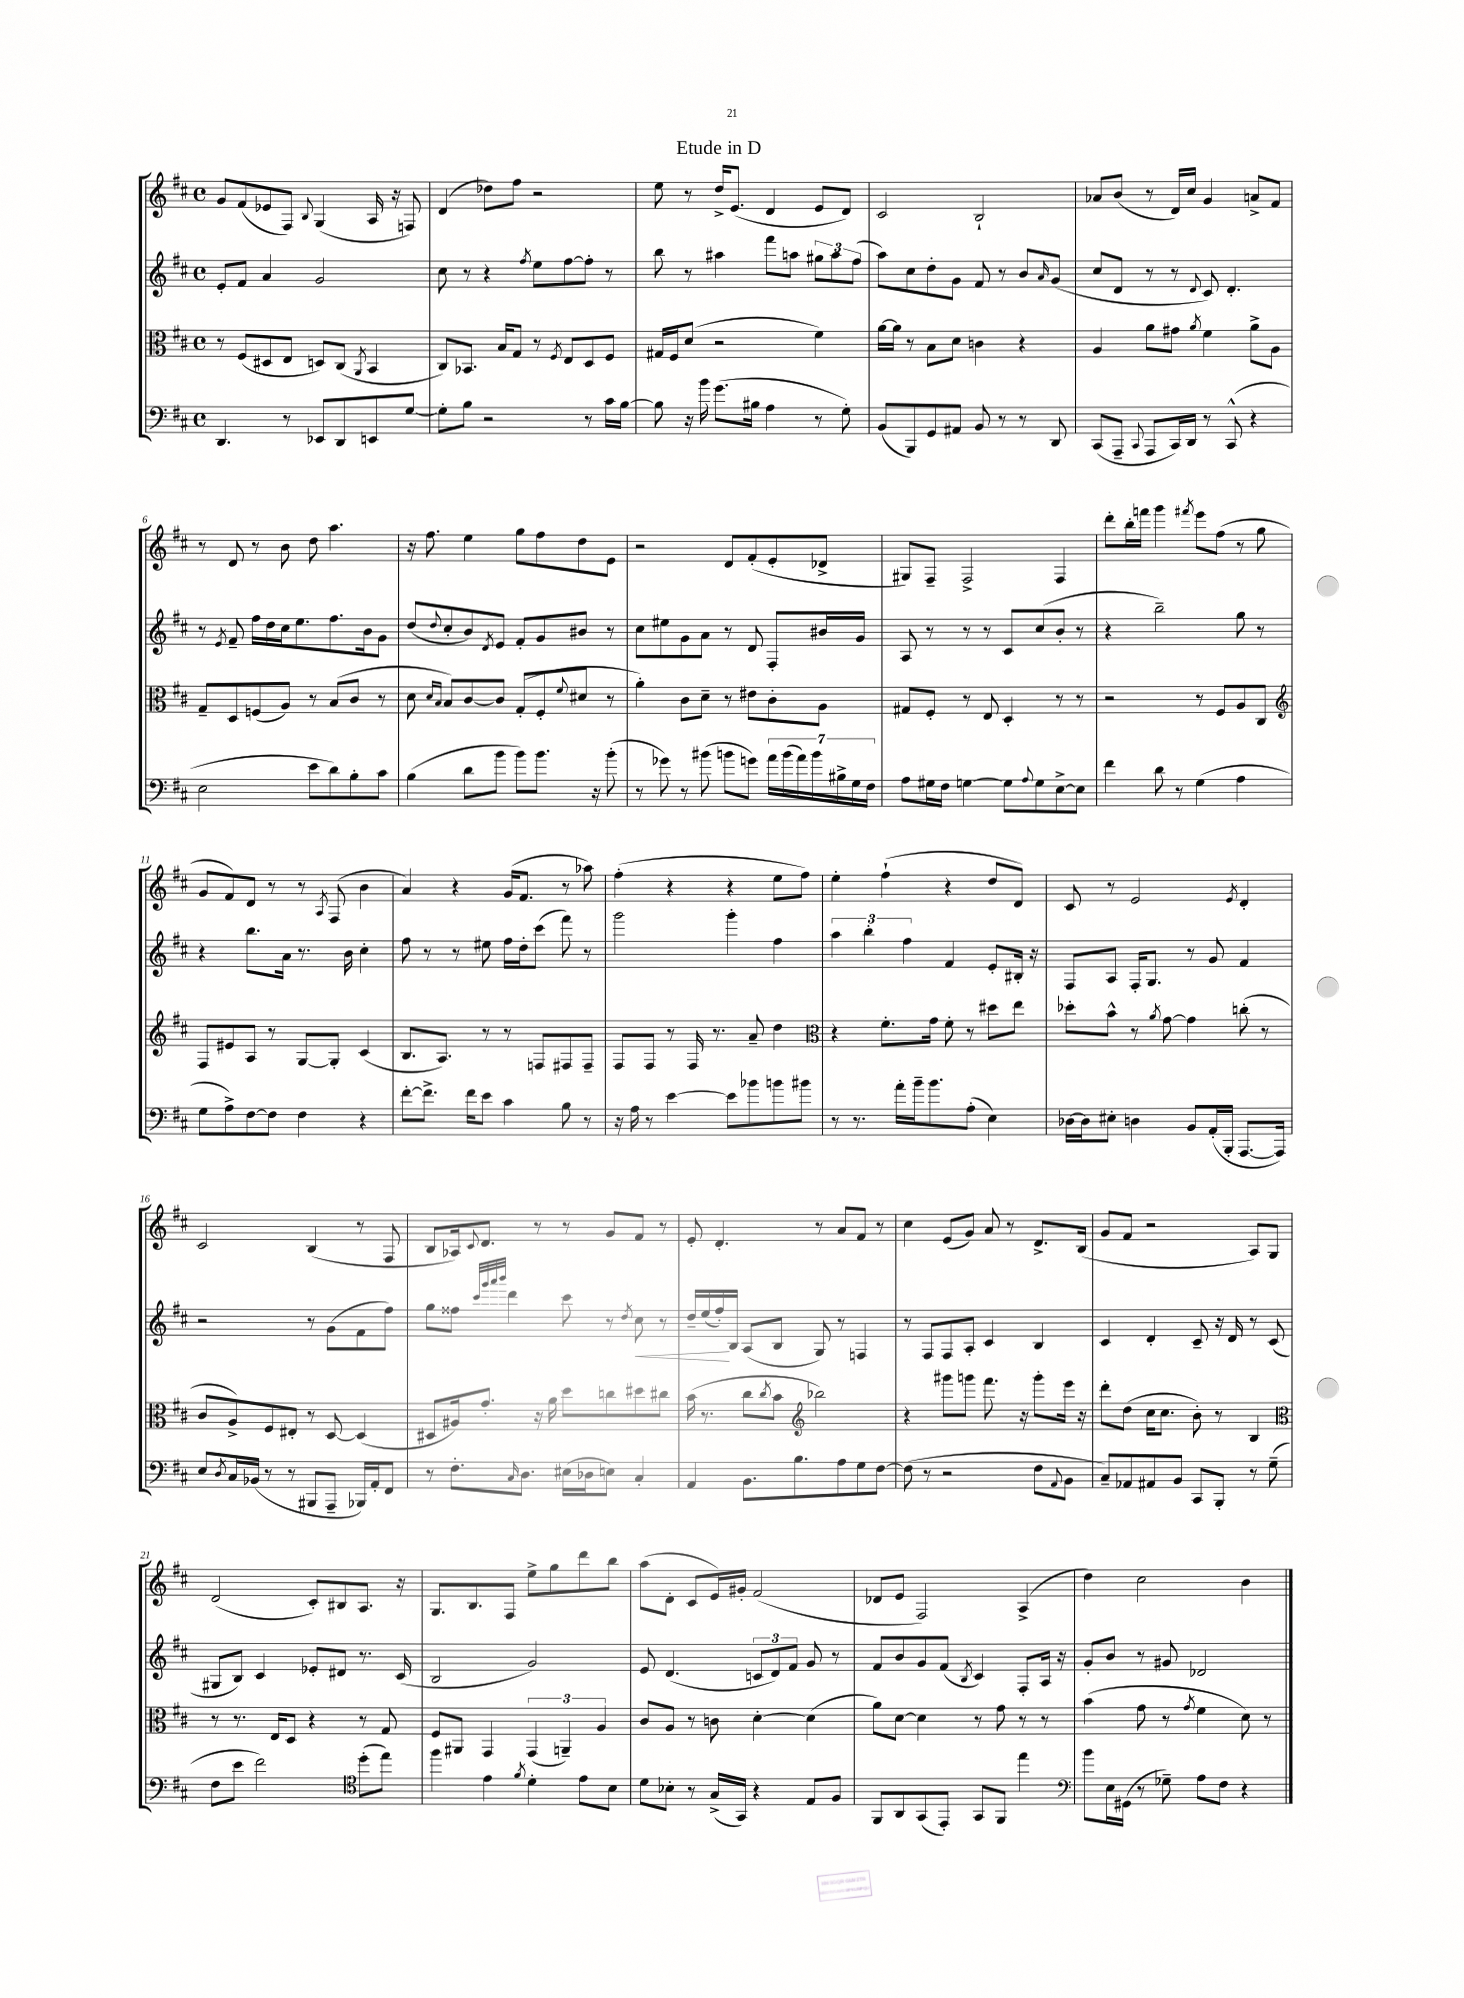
\header { title = "Etude in D" }
<<
\new StaffGroup <<
\new Staff = "s0" {
    \clef treble \key d \major \defaultTimeSignature \time 4/4
    g'8 fis'8( ees'8 fis8) \appoggiatura { b8 } g4( a16 r16 f8) |
    d'4( des''8) fis''8 r2 |
    e''8 r8 d''16-> e'8.( d'4 e'8 d'8) |
    cis'2 b2-! |
    aes'8 b'8( r8 d'16) cis''16 g'4 a'8-> fis'8 |
    r8 d'8 r8 b'8 d''8 a''4. |
    r16 fis''8. e''4 g''8 fis''8 d''8 e'8 |
    r2 d'8 fis'8-.( e'8-. des'8-> |
    gis8) fis8-- fis2-> fis4 |
    d'''8-. b''16-. f'''16 g'''4 \acciaccatura { fis'''8 } e'''8 fis''8( r8 g''8 |
    g'8 fis'8) d'8 r8 r8 \acciaccatura { a8 } fis8( b'4 |
    a'4) r4 g'16( fis'8. r8 aes''8) |
    fis''4-.( r4 r4 e''8 fis''8) |
    e''4-. fis''4-!( r4 d''8 d'8) |
    cis'8 r8 e'2 \acciaccatura { e'8 } d'4-. |
    cis'2 b4( r8 fis8 |
    b8 aes16) \appoggiatura { cis'8 } d'8. r8 r8 g'8 fis'8 r8 |
    e'8-. d'4.-. r8 a'8 fis'8 r8 |
    cis''4 e'8( g'8) a'8 r8 d'8.-> b16( |
    g'8 fis'8 r2 a8) g8 |
    d'2( cis'8-.) bis8 a8. r16 |
    g8. b8. fis8 e''8-> g''8 d'''8 b''8 |
    a''8( d'8-. cis'8 e'16) gis'16-. fis'2( |
    des'8 e'8 fis2) a4->( |
    d''4) cis''2 b'4 \bar "|." |
}
\new Staff = "s1" {
    \clef treble \key d \major \defaultTimeSignature \time 4/4
    e'8-. fis'8 a'4 g'2 |
    cis''8 r8 r4 \acciaccatura { fis''8 } e''8 fis''8~ fis''8-. r8 |
    b''8 r8 ais''4 fis'''8 a''8 \tuplet 3/2 { gis''8 a''8 fis''8( } |
    a''8) cis''8 d''8-. g'8 fis'8 r8 b'8 \grace { a'16 } g'8( |
    cis''8 d'8 r8 r8 \appoggiatura { d'8 } cis'8) d'4.-. |
    r8 \acciaccatura { e'8 } fis'8-- fis''16 d''16 cis''16 e''8. fis''8. b'16 g'8 |
    d''8( \appoggiatura { d''8 } cis''8-. b'8) \acciaccatura { d'8 } e'8 fis'8-. g'8 bis'8 r8 |
    cis''8 eis''8 g'8 a'8 r8 d'8 fis8-. bis'16 g'16 |
    a8 r8 r8 r8 cis'8 cis''8( b'8-. r8 |
    r4 b''2--) g''8 r8 |
    r4 b''8. a'16 r8. b'16 cis''4-. |
    fis''8 r8 r8 eis''8 fis''16 d''16-. cis'''8( fis'''8) r8 |
    g'''2 g'''4-. fis''4 |
    \tuplet 3/2 { a''4 b''4-. fis''4 } fis'4 e'8-. bis16-. r16 |
    fis8 a8 fis16-. g8. r8 g'8 fis'4 |
    r2 r8 g'8( fis'8 fis''8) |
    g''8 fisis''8 \grace { cis'''32 g'''32 a'''32 b'''32 } d'''4 cis'''8 r8 \acciaccatura { d''8 } cis''8\< r8 |
    d''16-- e''16( fis''16-.\!) b16 a8( b8 g8) r8 f4 |
    r8 fis8 fis8 a8-. cis'4 b4 |
    cis'4 d'4-. cis'8-- r16 d'16 r8 cis'8( |
    gis8 b8) cis'4 ees'8-. dis'8 r8. cis'16( |
    b2 g'2) |
    e'8 d'4.( \tuplet 3/2 { c'8 d'8) fis'8 } g'8 r8 |
    fis'8 b'8 g'8 fis'8( \acciaccatura { b8 } cis'4) fis8-. a16 r16 |
    g'8-. b'8 r8 gis'8 des'2 \bar "|." |
}
\new Staff = "s2" {
    \clef alto \key d \major \defaultTimeSignature \time 4/4
    r8 fis8( dis8 e8 d8) cis8( \acciaccatura { a,8 } b,4 |
    cis8) bes,8. b16 g8 r8 \acciaccatura { fis8 } e8 d8 fis8 |
    gis16 fis16 d'8( r2 fis'4) |
    a'16~ a'16 r8 b8 d'8 c'4 r4 |
    a4 a'8 gis'8 \acciaccatura { a'8 } fis'4 a'8-> a8 |
    g8-- d8 f8( a8) r8 b8( cis'8 r8 |
    d'8 \grace { d'16 b16 } b8) cis'8~ cis'8 g8-.( fis8-. \appoggiatura { fis'8 } dis'8 r8 |
    a'4-.) cis'8 d'8-- r8 eis'8 cis'8-. a8 |
    gis8 fis8-. r8 e8 d4-. r8 r8 |
    r2 r8 fis8 a8 cis8 |
    \clef treble fis8 eis'8 a8 r8 g8~ g8-. cis'4( |
    b8. a8.) r8 r8 f8 fis8 fis8-- |
    fis8 fis8 r8 fis16 r8. a'8-- d''4 |
    \clef alto r4 fis'8.-. g'16 fis'8-. r8 dis''8 e''8 |
    des''8-. b'8-^ r8 \acciaccatura { a'8 } g'8~ g'4 c''8-.( r8 |
    cis'8 a8->) fis8 eis8-. r8 d8~ d4( |
    dis8 ais16) g'8.-. r16 a'16 d''8 c''8 dis''8 cis''8 |
    b'16( r8. cis''8 \acciaccatura { cis''8 } b'8 \clef treble bes''2) |
    r4 gis'''8 g'''8 fis'''8. r16 g'''8-. e'''16 r16 |
    d'''8-. d''8( cis''16 cis''8. b'8-.) r8 b4 |
    \clef alto r8 r8. e16 d8 r4 r8 g8 |
    fis8 ais,8 g,4 \tuplet 3/2 { g,4( a,4--) a4 } |
    cis'8 a8 r8 c'8 d'4~-. d'4( |
    a'8) d'8~ d'4 r8 g'8 r8 r8 |
    b'4( g'8 r8 \acciaccatura { g'8 } fis'4 d'8) r8 \bar "|." |
}
\new Staff = "s3" {
    \clef bass \key d \major \defaultTimeSignature \time 4/4
    d,4. r8 ees,8 d,8 e,8 g8~ |
    g8-. b8 r2 r8 cis'16 b16~ |
    b8 r16 b'16 g'8.( bis16 a4 r8 g8-.) |
    b,8( b,,8) g,8 ais,8 b,8 r8 r8 d,8 |
    cis,8( a,,8-- \appoggiatura { cis,8 } a,,8 cis,16) d,16 r8 cis,8-^( r4 |
    e2 e'8 d'8) b8-. cis'8 |
    b4( d'8 b'8 b'8) b'8. r16 b'8-.( |
    r8 ges'8) r8 bis'8( b'8 g'8) \tuplet 7/4 { a'16 b'16( a'16) b'16 bis16-> g16 fis16 } |
    a8 gis16 fis16 g4~ g8 \appoggiatura { a8 } g8 e8~-> e8 |
    fis'4 d'8 r8 g4( a4 |
    g8 a8->) fis8~ fis8 fis4 r4 |
    fis'8~-. fis'8.-> fis'16 e'8 cis'4 b8 r8 |
    r16 a16 r8 e'4~ e'8 bes'8 b'8 bis'8 |
    r8 r8. a'16-. b'16-- b'8. a8-.( e4) |
    des16~ des16 eis8-. d4 b,8 a,16-.( b,,16-. a,,8.~ a,,16) |
    e8 \acciaccatura { d8 } cis16 bes,16( r8 r8 bis,,8 a,,8-- bes,,16) a,16-. fis,8 |
    r8 fis8.-. \grace { cis16 } d8. eis16( des16 e8) cis4-. |
    a,4 b,8. b8. a8 g8 fis8~ |
    fis8( r8 r2 fis8 \appoggiatura { a,8 } b,8 |
    cis8--) aes,8 ais,8 b,8 cis,8 b,,8-. r8 g8--( |
    fis8 e'8 fis'2) \clef tenor d''8-.( e''8) |
    fis''4 e'4 \acciaccatura { fis'8 } d'4-. e'8 b8 |
    d'8 bes8-. r8 g16->( g,16) r4 e8 fis8 |
    fis,8 a,8 g,8( e,8-.) g,8 fis,8 e''4 |
    \clef bass b'8 e16 gis,16( r8 ges8--) a8 fis8 r4 \bar "|." |
}
>>
>>
